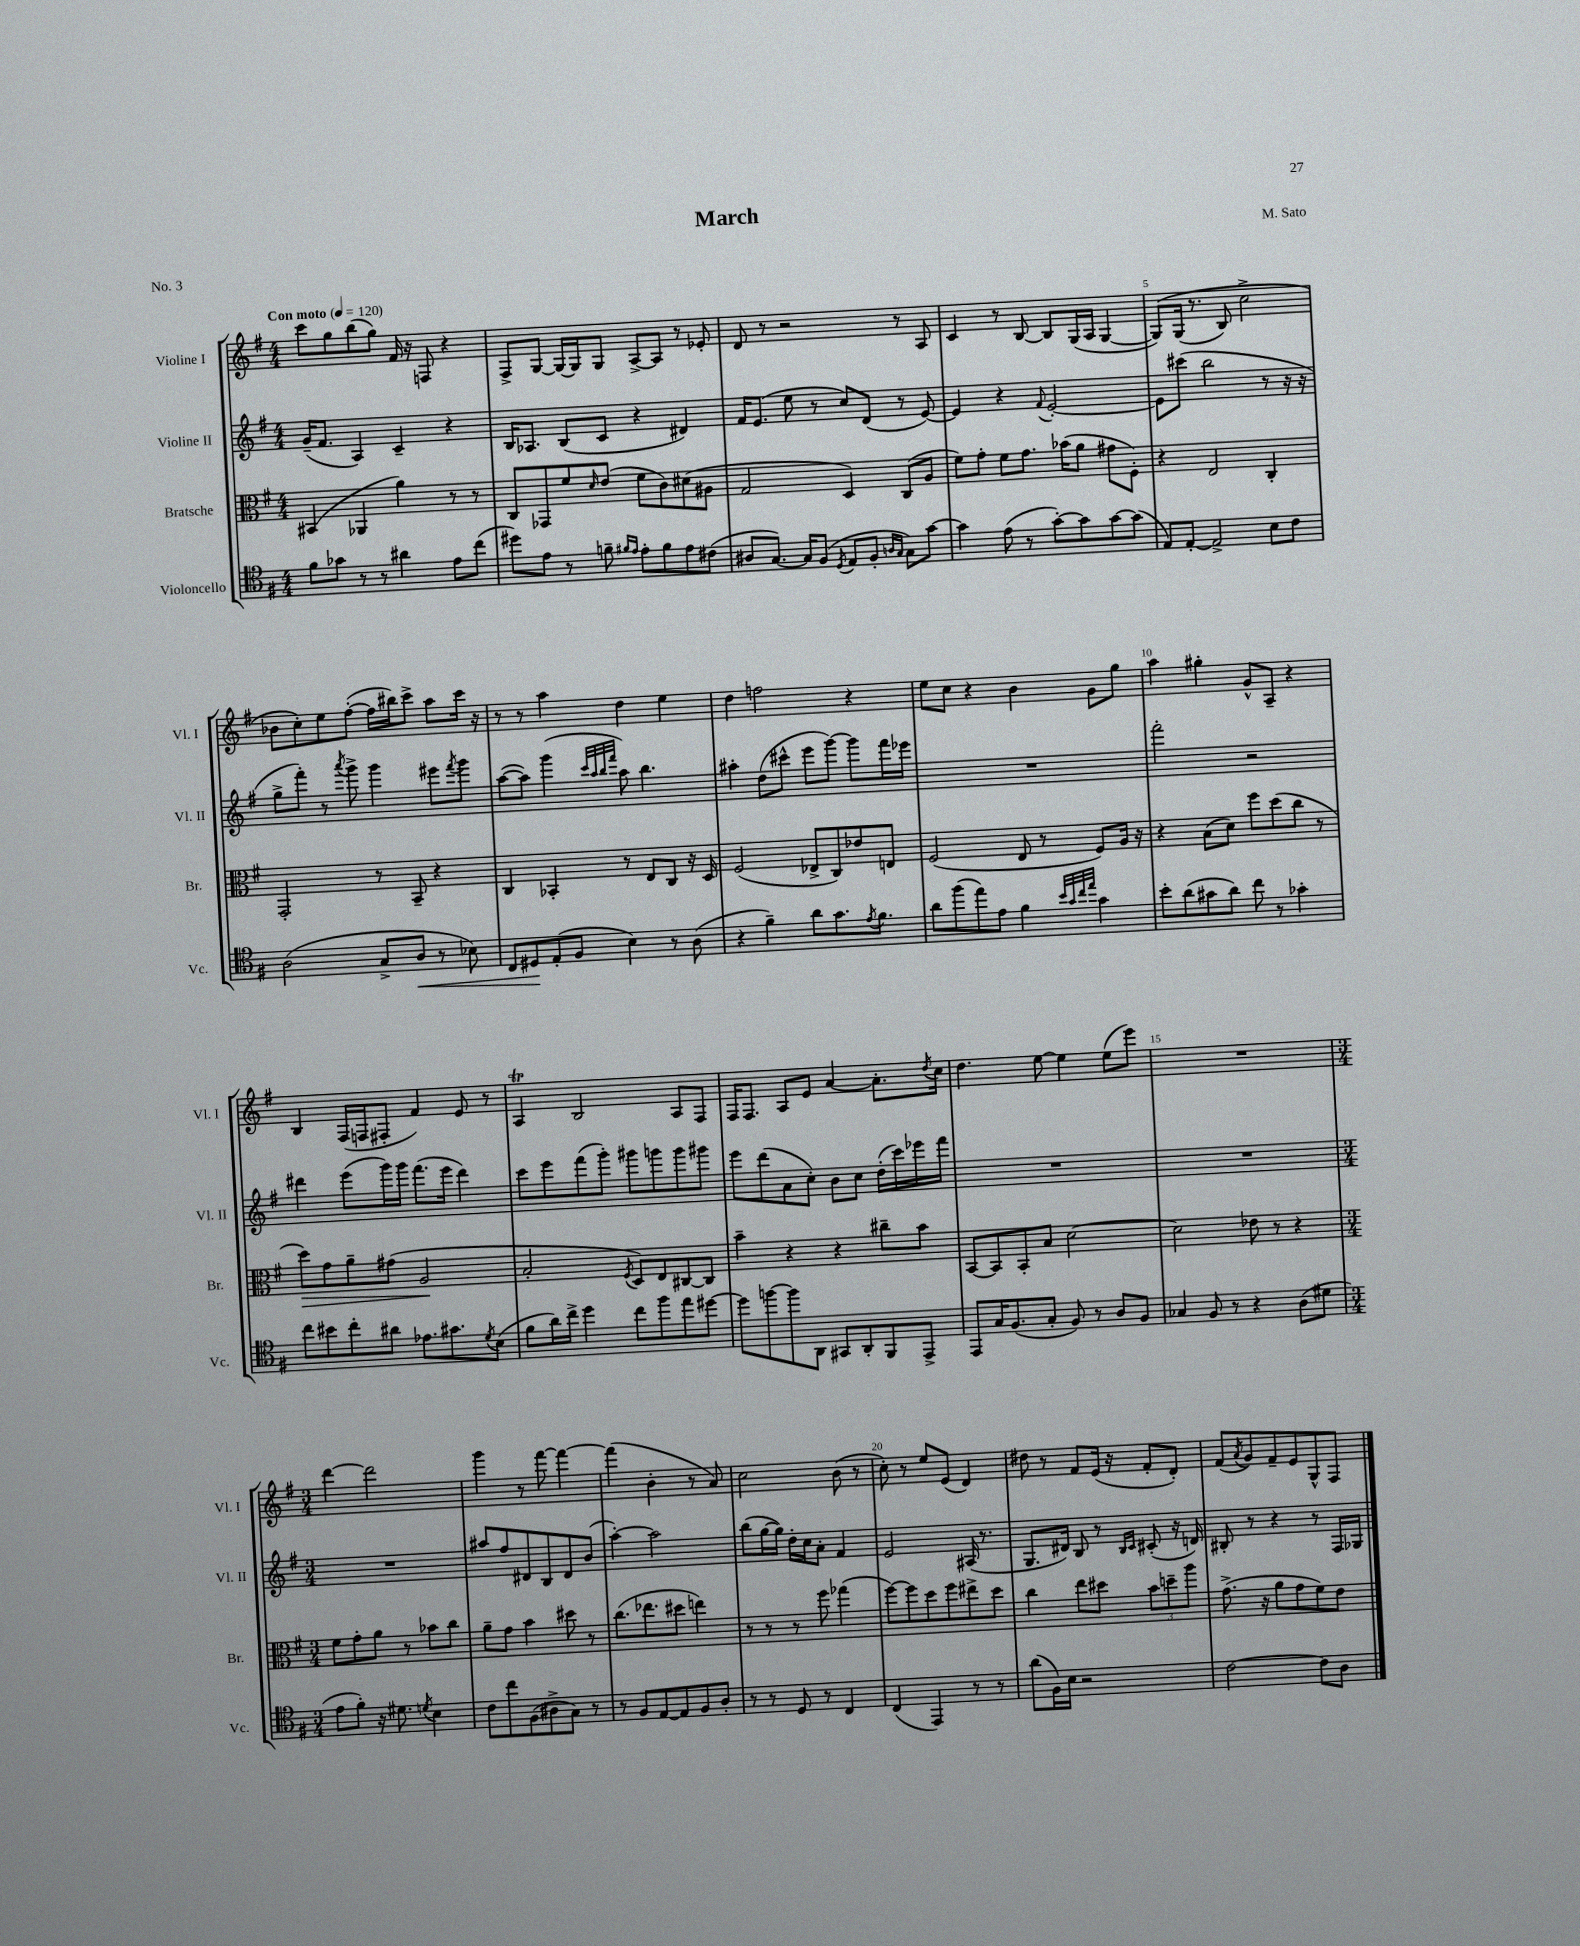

**kern	**dynam	**kern	**dynam	**kern	**kern
*part4	*part4	*part3	*part3	*part2	*part1
*staff4	*staff4	*staff3	*staff3	*staff2	*staff1
*I"Violoncello	*	*I"Bratsche	*	*I"Violine II	*I"Violine I
*I'Vc.	*	*I'Br.	*	*I'Vl. II	*I'Vl. I
*clefC4	*	*clefC3	*	*clefG2	*clefG2
*k[f#]	*	*k[f#]	*	*k[f#]	*k[f#]
*M4/4	*	*M4/4	*	*M4/4	*M4/4
*MM120	*	*MM120	*	*MM120	*MM120
=1	=1	=1	=1	=1	=1
!	!	!	!	!	!LO:TX:a:B:t=Con moto
8f#\L	.	(4BB#X/	.	(16g~/KL	8ccc\L
.	.	.	.	8.f#/J	.
8g-X\J	.	.	.	.	8gg\
8r	.	4AA-X/	.	4A/)	(8bb\
8r	.	.	.	.	8gg\J)
4a#X\	.	4a\)	.	4c~/	16f#/
.	.	.	.	.	16r
.	.	.	.	.	8Fn/
8e\L	.	8r	.	4r	4r
(8cc\J	.	8r	.	.	.
=2	=2	=2	=2	=2	=2
8dd#X\L)	.	8C/L	.	16B/KL	8F#^/L
.	.	.	.	8.A-X/J	.
8e\J	.	8GG-X/	.	.	[8G/J
8r	.	8f#/	.	(8B/L	16G/LL_
.	.	.	.	.	16G/J]
.	.	16qqd/	.	.	.
8fn~\	.	(8e/J	.	8c/J	8G/J
16qqf#X/LL	.	.	.	.	.
16qqe/JJ	.	.	.	.	.
8e'\L	.	8f#\L	.	4r	[8A^/L
8f#\	.	8c\)	.	.	8A/J]
8e\	.	(8d#X\	.	4d#X/)	8r
(8c#X\J	.	8A#X\J	.	.	8e-X'/
=3	=3	=3	=3	=3	=3
8A#X/L	.	2G/	.	16f#/KL	8d/
.	.	.	.	(8.e/J	.
[8.G/J)	.	.	.	.	8r
.	.	.	.	8ee\	2r
16G/KL]	.	.	.	.	.
(8F#/J	.	.	.	8r	.
8qD/	.	.	.	.	.
8E/L	.	4D/)	.	8cc/L)	.
8F#'/J	.	.	.	(8d/J	.
16qqAn/LL	.	.	.	.	.
16qqG/JJ	.	.	.	.	.
8G\L)	.	(8C/L	.	8r	8r
[8g\J	.	8A/J	.	[8e/)	8A/
=4	=4	=4	=4	=4	=4
4g\]	.	8f#\L)	.	4e/]	4c/
.	.	8g'\J	.	.	.
(8e\	.	8f#\L	.	4r	8r
8r	.	8.g\J	.	.	[8B/
.	.	.	.	8qqf#/	.
[8g'\L)	.	.	.	[2e'/	8B/L]
.	.	(16b-X\KL	.	.	.
8g\]	.	8a\J	.	.	(16G/L
.	.	.	.	.	16A/JJ
[8g\	.	8g#X\L	.	.	[4G/
(8g\J]	.	8F#'\J)	.	.	.
=5	=5	=5	=5	=5	=5
8E/L)	.	4r	.	8e\L]	(8G/L])
[8E'/J	.	.	.	(8ccc#X\J	(16G/Jk
.	.	.	.	.	8.r
2E^/]	.	2E/	.	2bb\	.
.	.	.	.	.	8B/)
.	.	.	.	.	2cc^\
8B\L	.	4C'/	.	8r	.
8c\J	.	.	.	16r	.
.	.	.	.	16r	.
!!LO:LB:g=z
=6	=6	=6	=6	=6	=6
(2A\	.	2GG'/	.	8gg^\L	8b-X\L
.	.	.	.	8fff#'\J)	8cc'\)
.	.	.	.	8r	8ee\
.	.	.	.	8qaaa/	.
.	.	.	.	8ggg^\	([8ff#'\J
8G^/L	.	8r	.	4ggg\	16ff#\LL]
.	.	.	.	.	16bb#X\J)
!	!LO:HP:b	!	!	!	!
8A/J	<	8BB~/	.	.	8ccc^\J
8r	.	4r	.	8eee#X\L	8aa\L
.	.	.	.	8qfff#/	.
8B-X\)	.	.	.	8ggg\J	16ccc\Jk
.	.	.	.	.	16r
=7	=7	=7	=7	=7	=7
8C/L	.	4C/	.	([8aa\L	8r
8D#X/	.	.	.	8aa\J])	8r
(8E'/	[	4BB-X'/	.	(4ggg\	4aa\
8F#/J	.	.	.	.	.
.	.	.	.	32qqccc/LLL	.
.	.	.	.	32qqaa/	.
.	.	.	.	32qqbb/	.
.	.	.	.	32qqfff#/JJJ	.
4B\)	.	8r	.	8aa\)	4dd\
.	.	8E/L	.	4.bb\	.
8r	.	8C/J	.	.	4ee\
(8A\	.	16r	.	.	.
.	.	16D/	.	.	.
=8	=8	=8	=8	=8	=8
4r	.	(2F#/	.	4aa#X'\	4dd\
4f#~\)	.	.	.	(8dd\L	2ffn\
.	.	.	.	8ccc#X^^\J	.
8a\L	.	8E-X^/L	.	8eee\L	.
8.g\	.	8C/)	.	[8ggg\J)	.
.	.	8e-X/	.	8ggg\L]	4r
8qe/	.	.	.	.	.
8.f#\J	.	.	.	.	.
.	.	8En/J	.	16fff#\L	.
.	.	.	.	16eee-X\JJ	.
=9	=9	=9	=9	=9	=9
8a\L	.	(2F#/	.	1r	8ee\L
(8ff#\	.	.	.	.	8cc\J
8ee\)	.	.	.	.	4r
8e\J	.	.	.	.	.
4f#\	.	8E/	.	.	4b\
.	.	8r	.	.	.
32qqb/LLL	.	.	.	.	.
32qqg/	.	.	.	.	.
32qqcc/	.	.	.	.	.
32qqee/JJJ	.	.	.	.	.
4g\	.	8F#/L)	.	.	8g\L
.	.	16A/Jk	.	.	8gg\J
.	.	16r	.	.	.
=10	=10	=10	=10	=10	=10
8b'\L	.	4r	.	2fff#'\	4aa\
(8a\	.	.	.	.	.
8g#X\	.	(8B\L	.	.	4gg#X'\
8a\J)	.	8d\J)	.	.	.
8cc\	.	8ff#\L	.	2r	8g^^/L
8r	.	(8dd\	.	.	8A~/J
4g-X'\	.	8cc\J	.	.	4r
.	.	8r	.	.	.
!!LO:LB:g=z
=11	=11	=11	=11	=11	=11
!	!	!	!LO:HP:b	!	!
8cc\L	.	8dd\L)	>	4ddd#X\	4B/
8b#X\	.	8g\	.	.	.
8cc'\	.	8a~\	.	(8eee\L	(16F#/LL
.	.	.	.	.	16Fn/J
8a#X\J	.	(8g#X\J	.	16ggg\L)	8F#X'/J
.	.	.	.	16ggg\JJ	.
8.e-X\L	.	2A/	.	(8.fff#\L	4f#/)
8.g#X\	.	.	.	16eee\Jk	.
.	.	.	.	4ddd#\)	8e/
8qd/	.	.	.	.	.
(8B\J	.	.	.	.	8r
.	.	.	]	.	.
=12	=12	=12	=12	=12	=12
8f#\L	.	2B'/	.	8ccc\L	4AT/
16a\L)	.	.	.	8eee\	.
16cc^\JJ	.	.	.	.	.
4dd\	.	.	.	(8fff#\	2B/
.	.	.	.	8ggg'\J)	.
.	.	8qF#/	.	.	.
8cc\L	.	8D/L)	.	8ggg#X\L	.
8ff#\	.	8E/	.	8gggn\	.
8ee\	.	[8C#X/	.	8ggg\	8A/L
[8dd#X\J	.	8C#/J]	.	8ggg#X\J	8F#/J
=13	=13	=13	=13	=13	=13
8dd#\L]	.	4b~\	.	8eee\L	16F#/KL
.	.	.	.	.	8.F#/J
[8ffn\	.	.	.	(8ddd\	.
8ff\]	.	4r	.	8a\	8A/L
8AA\J	.	.	.	8cc'\J)	8e/J
8GG#X/L	.	4r	.	8b\L	[4a/
8AA'/	.	.	.	8cc\J	.
8FF#/	.	8cc#X~\L	.	(16dd'\LL	8.a'\L]
.	.	.	.	16ccc\)	.
8EE^/J	.	8b\J	.	16eee-X\	.
.	.	.	.	.	8qdd/
.	.	.	.	16fff#\JJ	16cc\Jk
=14	=14	=14	=14	=14	=14
8EE/L	.	[8BB/L	.	1r	4.dd\
16G/K	.	8BB/]	.	.	.
(8.F#/	.	.	.	.	.
.	.	8BB'/	.	.	.
8G'/J	.	8B/J	.	.	[8ee\
8F#/)	.	[2d\	.	.	4ee\]
8r	.	.	.	.	.
8A/L	.	.	.	.	(8ee\L
8F#/J	.	.	.	.	8eee\J)
=15	=15	=15	=15	=15	=15
4G-X/	.	2d\]	.	1r	1r
8F#/	.	.	.	.	.
8r	.	.	.	.	.
4r	.	8e-X\	.	.	.
.	.	8r	.	.	.
(8A\L	.	4r	.	.	.
8d#X\J	.	.	.	.	.
!!LO:LB:g=z
=16	=16	=16	=16	=16	=16
*M3/4	*	*M3/4	*	*M3/4	*M3/4
8e\L	.	8f#\L	.	2.r	[4ddd\
8f#'\J)	.	8g'\	.	.	.
16r	.	8a\J	.	.	2ddd\]
8.d#X\	.	.	.	.	.
.	.	8r	.	.	.
8qdn/	.	.	.	.	.
4B\	.	8b-X\L	.	.	.
.	.	8cc\J	.	.	.
=17	=17	=17	=17	=17	=17
8c\L	.	8a~\L	.	8aa#X/L	4ggg\
8cc\	.	8g\J	.	8ff#/	.
(8F#\	.	4b\	.	8d#X/	8r
8A#X^\	.	.	.	8B/	[8fff#\
8G\J)	.	8dd#X\	.	8d#/	4fff#\_
8r	.	8r	.	(8b/J	.
=18	=18	=18	=18	=18	=18
8r	.	(8.cc\L	.	[4aa'\)	(4fff#\]
8F#/L	.	.	.	.	.
.	.	8.ee-X\	.	.	.
[8E/	.	.	.	2aa\]	4b'\
8E/]	.	8dd#X\J	.	.	.
8F#/	.	4een\)	.	.	8r
8A'/J	.	.	.	.	8a/)
=19	=19	=19	=19	=19	=19
8r	.	8r	.	(8bb\L	2cc\
8r	.	8r	.	[16gg\L	.
.	.	.	.	16gg\JJ])	.
8D/	.	8r	.	16dd'\LL	.
.	.	.	.	16cc\J	.
8r	.	8ff#\	.	8a'\J	.
4C/	.	(4gg-X\	.	4f#/	(8b\
.	.	.	.	.	8r
=20	=20	=20	=20	=20	=20
(4C/	.	[8ff#\L)	.	2e/	8cc'\)
.	.	8ff#\]	.	.	8r
4EE/)	.	8dd\	.	.	8ee/L
.	.	8ff#\	.	.	(8e/J
8r	.	8ee#X^\	.	(16A#X/	4d/)
.	.	.	.	8.r	.
8r	.	8dd\J	.	.	.
=21	=21	=21	=21	=21	=21
(8a\L	.	4cc\	.	8.G/L	8dd#X\
16F#\L)	.	.	.	.	8r
16B\JJ	.	.	.	16d#X/Jk)	.
2r	.	8ee\L	.	8B/	8f#/L
.	.	8dd#X\J	.	8r	(16e/Jk
.	.	.	.	.	16r
.	.	.	.	16qqB/LL	.
.	.	.	.	16qqc/JJ	.
.	.	12b\L	.	(8c#X'/	8f#'/L
.	.	12ddn~\	.	.	.
.	.	.	.	16r	8d'/J)
.	.	12aa\J	.	.	.
.	.	.	.	16dn/)	.
=22	=22	=22	=22	=22	=22
[2c\	.	(8.g^\	.	8B#X'/	(8f#/L
.	.	.	.	.	8qa/
.	.	.	.	8r	8g/)
.	.	16r	.	.	.
.	.	8a\L	.	4r	8f#~/
.	.	8g\	.	.	8e/
8c\L]	.	8f#\)	.	8r	8G^^/
8A\J	.	8e\J	.	16F#/LL	8F#/J
.	.	.	.	16G-X/JJ	.
==	==	==	==	==	==
*-	*-	*-	*-	*-	*-
